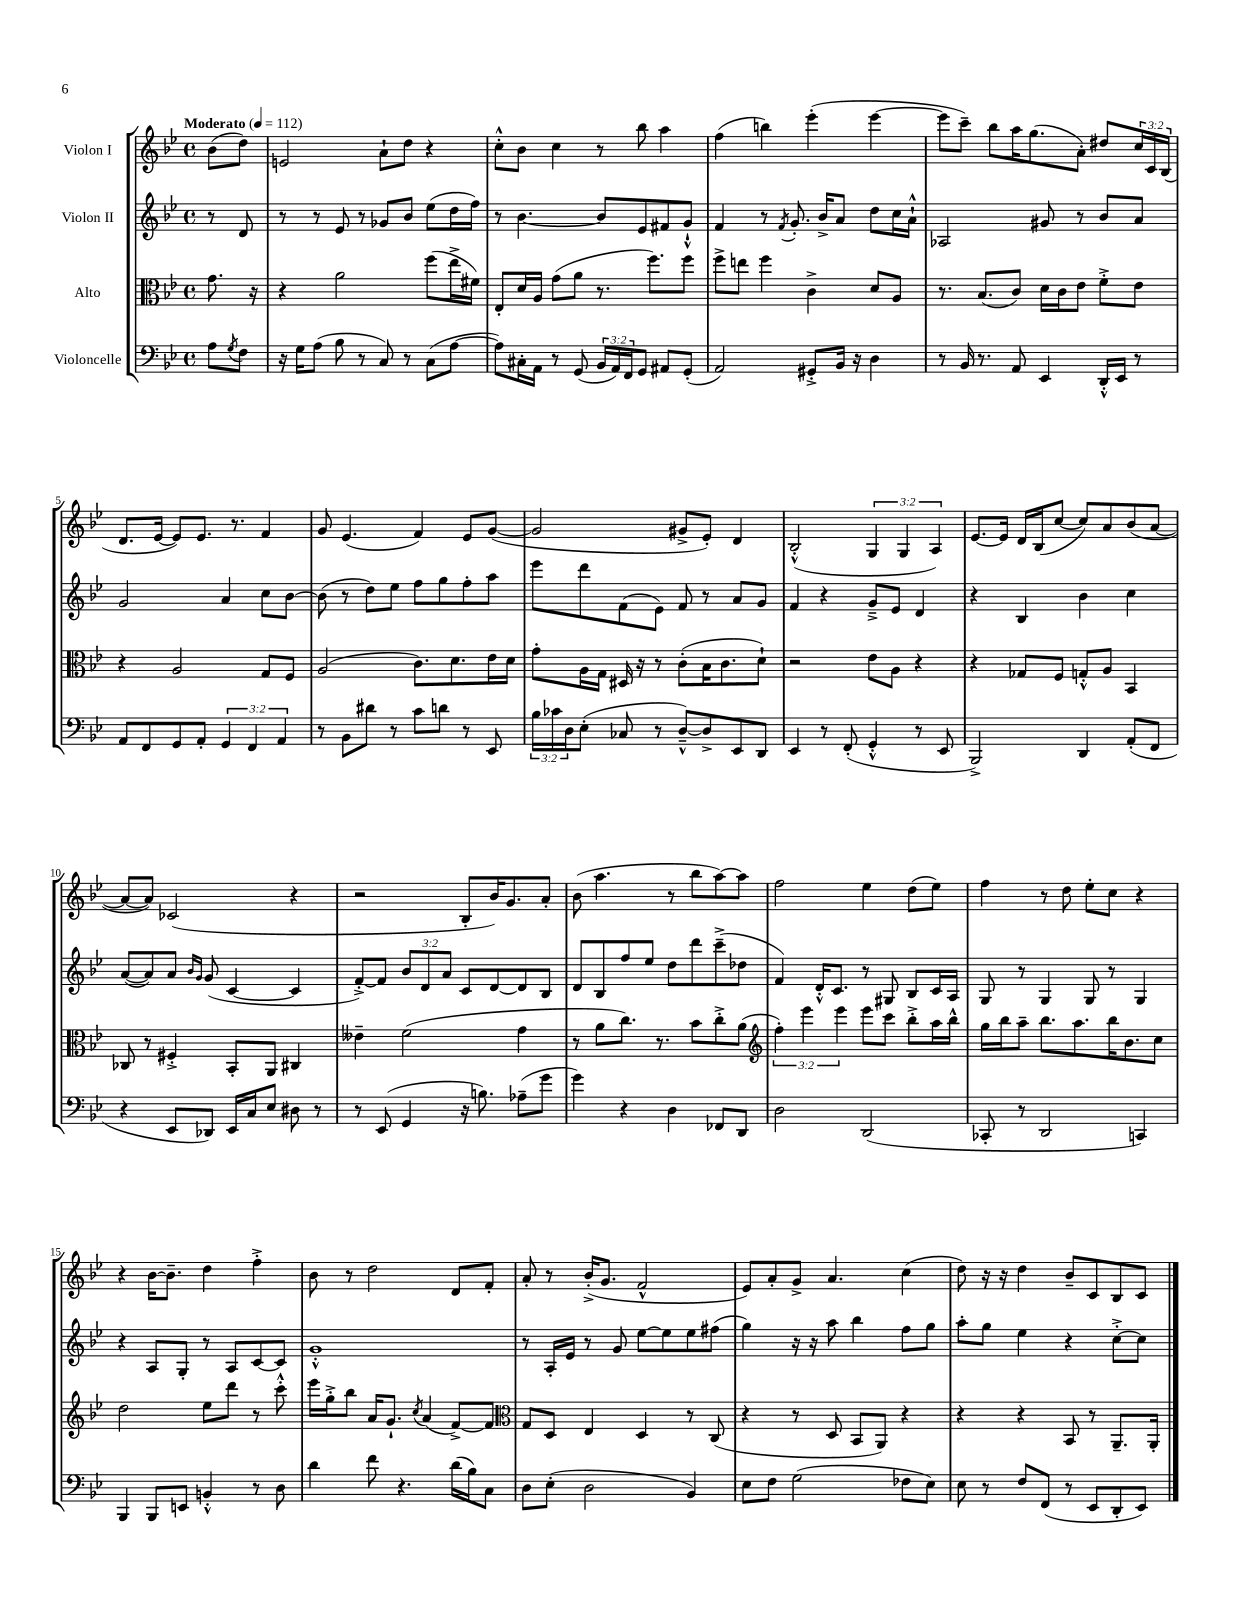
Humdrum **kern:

**kern	**kern	**kern	**kern
*part4	*part3	*part2	*part1
*staff4	*staff3	*staff2	*staff1
*I"Violoncelle	*I"Alto	*I"Violon II	*I"Violon I
*clefF4	*clefC3	*clefG2	*clefG2
*k[b-e-]	*k[b-e-]	*k[b-e-]	*k[b-e-]
*M4/4	*M4/4	*M4/4	*M4/4
*met(c)	*met(c)	*met(c)	*met(c)
*MM112	*MM112	*MM112	*MM112
=	=	=	=
!	!	!	!LO:TX:a:B:t=Moderato
8A\L	8.g\	8r	(8b-\L
8qG/	.	.	.
8F\J	.	8d/	8dd\J)
.	16r	.	.
=1	=1	=1	=1
16r	4r	8r	2en/
16G\KL	.	.	.
(8A\J	.	8r	.
8B-\	2a\	8e-/	.
8r	.	8r	.
8C/)	.	8g-X/L	8a`\L
8r	.	8b-/J	8dd\J
(8C\L	(8ff\L	(8ee-\L	4r
[8A\J	16ee-^\L	16dd\L	.
.	16f#X\JJ)	16ff\JJ)	.
=2	=2	=2	=2
8A\L])	8E-'/L	8r	8cc'^^\L
16C#X'\L	16d/L	[4.b-\	8b-\J
16AA\JJ	16A/JJ	.	.
8r	(8g\L	.	4cc\
(8GG/	8a\J	.	.
24BB-/LL	8.r	8b-/L]	8r
24AA/)	.	.	.
24FF/J	.	.	.
8GG/J	.	8e-/	8bb-\
.	8.ff\L)	.	.
8AA#X/L	.	8f#X/	4aa\
(8GG'/J	8ff\J	8g`^^/J	.
=3	=3	=3	=3
2AA/)	8ff^\L	4f/	(4ff\
.	8een\J	.	.
.	4ff\	8r	4bbn\)
.	.	8qf/	.
.	.	8.g'/	.
8GG#X'^/L	4c^\	.	(4eee-'\
.	.	16b-^/KL	.
16BB-/Jk	.	8a/J	.
16r	.	.	.
4D\	8d/L	8dd\L	[4eee-\
.	8A/J	16cc\L	.
.	.	16a`^^\JJ	.
=4	=4	=4	=4
8r	8.r	2A-X/	8eee-\L]
16BB-/	.	.	8ccc~\J)
8.r	(8.B-/L	.	.
.	.	.	8bb-\L
8AA/	8c/J)	.	16aa\K
.	.	.	(8.gg\
4EE-/	16d\LL	8g#X/	.
.	16c\J	.	.
.	8e-\J	8r	8a'\J)
16DD'^^/LL	8f'^\L	8b-/L	8dd#X/L
16EE-/JJ	.	.	.
8r	8e-\J	8a/J	24cc/L
.	.	.	24c/
.	.	.	(24B-/JJ
!!LO:LB:g=z
=5	=5	=5	=5
8AA/L	4r	2g/	8.d/L
8FF/	.	.	.
.	.	.	[16e-/Jk
8GG/	2A/	.	8e-/L])
8AA'/J	.	.	8.e-/J
6GG/	.	4a/	.
.	.	.	8.r
6FF/	.	.	.
.	8G/L	8cc\L	4f/
6AA/	.	.	.
.	8F/J	[8b-\J	.
=6	=6	=6	=6
8r	(2A/	(8b-\]	8g/
8BB-\L	.	8r	(4.e-/
8d#X\J	.	8dd\L)	.
8r	.	8ee-\J	.
8c\L	8.c\L)	8ff\L	4f/)
8dn\J	.	8gg\	.
.	8.d\	.	.
8r	.	8ff'\	8e-/L
8EE-/	16e-\L	8aa\J	([8g/J
.	16d\JJ	.	.
=7	=7	=7	=7
24B-\LL	8g'\L	8eee-\L	2g/]
24c-X\	.	.	.
24D\J	.	.	.
(8E-'\J	16A\L	8ddd\	.
.	16G\JJ	.	.
8C-X/	16D#X/	(8f\	.
.	16r	.	.
8r	8r	8e-\J)	.
[8D~^^/L)	(8c'\L	8f/	8g#X^/L
8D^/]	16B-\K	8r	8e-'/J)
.	8.c\	.	.
8EE-/	.	8a/L	4d/
8DD/J	8d`\J)	8g/J	.
=8	=8	=8	=8
4EE-/	2r	4f/	(2B-'^^/
8r	.	4r	.
(8FF'/	.	.	.
4GG'^^/	8e-\L	8g~^/L	6G/
.	8A\J	8e-/J	.
.	.	.	6G/
8r	4r	4d/	.
.	.	.	6A/)
8EE-/	.	.	.
=9	=9	=9	=9
2BBB-^/)	4r	4r	[8.e-/L
.	.	.	16e-/Jk]
.	8G-X/L	4B-/	16d/LL
.	.	.	(16B-/J
.	8F/J	.	[8cc/J
4DD/	8Gn'^^/L	4b-\	8cc/L])
.	8A/J	.	8a/
(8AA'/L	4BB-/	4cc\	(8b-/
8FF/J	.	.	[8a/J
!!LO:LB:g=z
=10	=10	=10	=10
4r	8C-X/	([8a/L	8a/L_
.	8r	8a/])	8a/J])
8EE-/L	4F#X'^/	8a/J	(2c-X/
.	.	16qqb-/LL	.
.	.	16qqg/JJ	.
8DD-X/J)	.	(8g/	.
16EE-/LL	8BB-'/L	[4c/	.
16C/J	.	.	.
8E-/J	8AA/J	.	.
8D#X\	4C#X/	4c/]	4r
8r	.	.	.
=11	=11	=11	=11
8r	4e--X~\	[8f'^/L)	2r
(8EE-/	.	8f/J]	.
4GG/	(2f\	12b-/L	.
.	.	12d/	.
.	.	12a/J	.
16r	.	8c/L	8B-'/L
8.Bn\)	.	.	.
.	.	[8d/	16b-/K)
.	.	.	8.g/
(8A-X~\L	4g\	8d/]	.
8g\J	.	8B-/J	8a'/J
=12	=12	=12	=12
4g\)	8r	8d/L	(8b-\
.	8a\L	8B-/	4.aa\
4r	8.cc\J)	8ff/	.
.	.	8ee-/J	.
.	8.r	.	.
4D\	.	8dd\L	8r
.	8b-\L	8ddd\	8bb-\L
8FF-X/L	8cc'^\	(8ccc~^\	[8aa\)
8DD/J	(8a\J	8dd-X\J	8aa\J]
=13	=13	=13	=13
*	*clefG2	*	*
2D\	6ff'\)	4f/)	2ff\
.	6eee-\	.	.
.	.	16d'^^/KL	.
.	.	8.c/J	.
.	6eee-\	.	.
(2DD/	8eee-\L	8r	4ee-\
.	8ccc\J	8G#X/	.
.	8bb-'^\L	8B-/L	(8dd\L
.	16aa\L	16c/L	8ee-\J)
.	16bb-^^\JJ	16A/JJ	.
=14	=14	=14	=14
8CC-X'/	16gg\LL	8G/	4ff\
.	16bb-\J	.	.
8r	8aa~\J	8r	.
2DD/	8.bb-\L	4G/	8r
.	.	.	8dd\
.	8.aa\	.	.
.	.	8G/	8ee-'\L
.	16bb-\K	8r	8cc\J
.	8.b-\	.	.
4CCn/)	.	4G/	4r
.	8cc\J	.	.
!!LO:LB:g=z
=15	=15	=15	=15
4BBB-/	2dd\	4r	4r
8BBB-/L	.	8A/L	[16b-\KL
.	.	.	8.b-~\J]
8EEn/J	.	8G'/J	.
4BBn'^^/	8ee-\L	8r	4dd\
.	8ddd\J	8A/L	.
8r	8r	[8c/	4ff'^\
8D\	8ccc'^^\	8c/J]	.
=16	=16	=16	=16
4d\	16eee-\LL	1g'^^	8b-\
.	16gg'^\J	.	.
.	8bb-\J	.	8r
8f\	16a/KL	.	2dd\
.	8.g`/J	.	.
4.r	.	.	.
.	8qcc/	.	.
.	(4a/	.	.
(16d\LL	[8f^/L)	.	8d/L
16B-\J)	.	.	.
8C\J	8f/J]	.	8f'/J
=17	=17	=17	=17
*	*clefC3	*	*
8D\L	8G/L	8r	8a'/
(8E-'\J	8D/J	16A'/LL	8r
.	.	16e-/JJ	.
2D\	4E-/	8r	(16b-'^/KL
.	.	.	8.g/J
.	.	8g/	.
.	4D/	[8ee-\L	2f^^/
.	.	8ee-\]	.
4BB-/)	8r	8ee-\	.
.	(8C/	(8ff#X\J	.
=18	=18	=18	=18
8E-\L	4r	4gg\)	8e-/L)
8F\J	.	.	8a'/
(2G\	8r	16r	8g^/J
.	.	16r	.
.	8D/	8aa\	4.a/
.	8BB-/L	4bb-\	.
.	8AA/J)	.	.
8F-X\L	4r	8ff\L	(4cc\
8E-\J)	.	8gg\J	.
=19	=19	=19	=19
8E-\	4r	8aa'\L	8dd\)
8r	.	8gg\J	16r
.	.	.	16r
8F/L	4r	4ee-\	4dd\
(8FF/J	.	.	.
8r	8BB-/	4r	8b-~/L
8EE-/L	8r	.	8c/
8DD'/	8.AA~/L	[8cc'^\L	8B-/
8EE-/J)	.	8cc\J]	8c/J
.	16AA'/Jk	.	.
==	==	==	==
*-	*-	*-	*-
